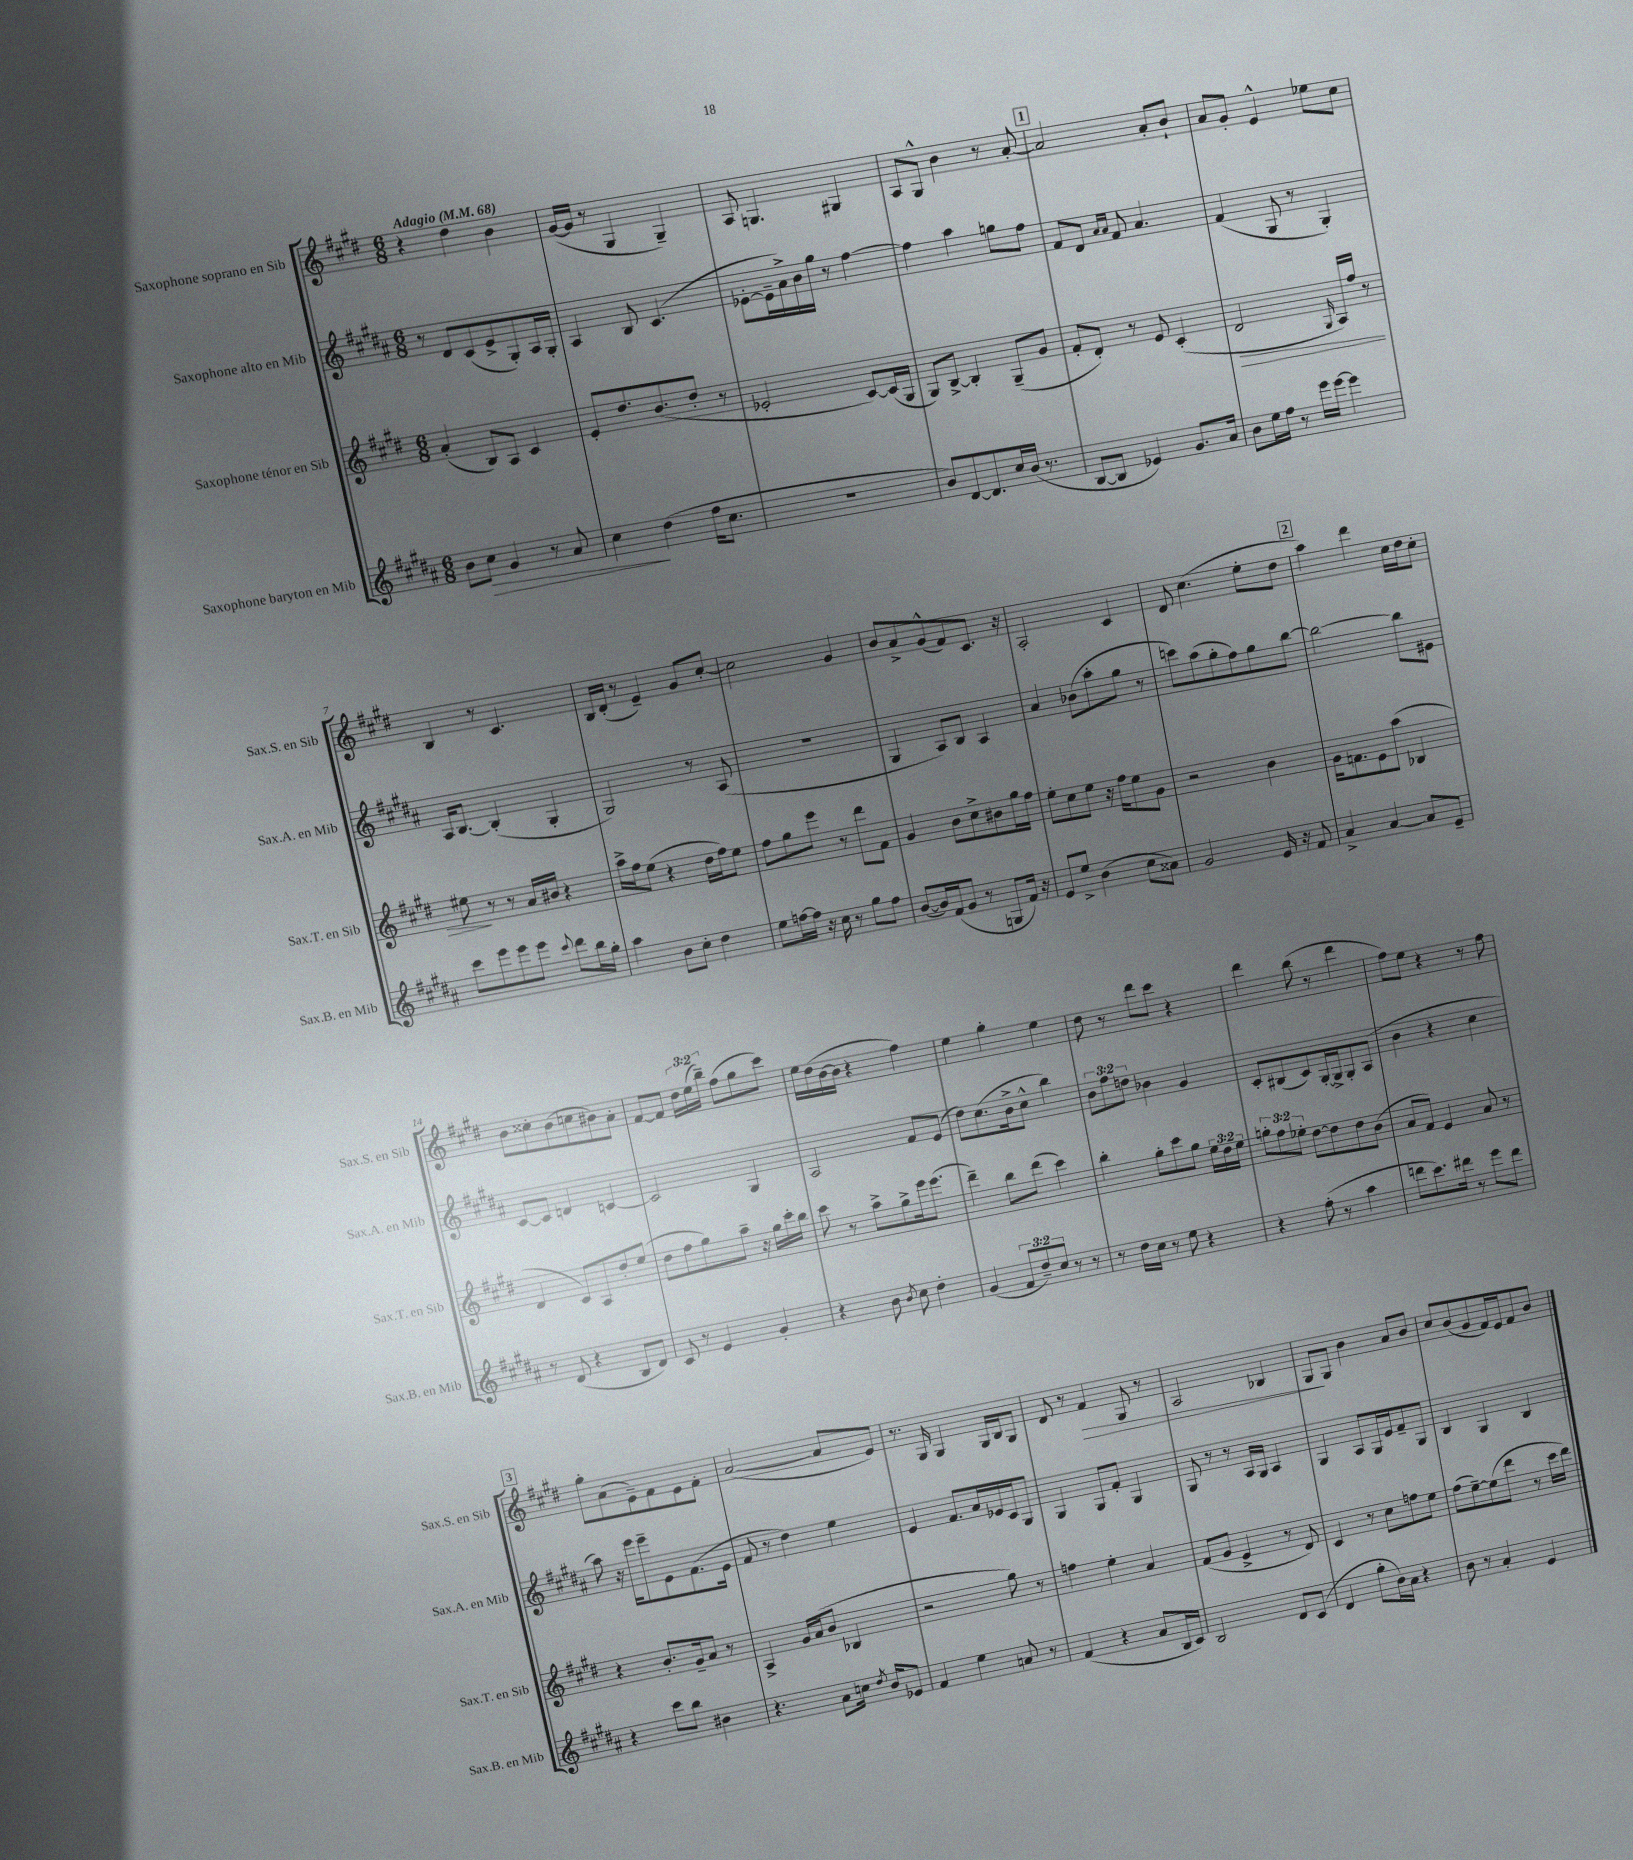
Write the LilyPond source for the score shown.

<<
\new StaffGroup <<
\new Staff = "s0" \with { instrumentName = "Saxophone soprano en Sib" shortInstrumentName = "Sax.S. en Sib" } {
    \clef treble \key e \major \numericTimeSignature \time 6/8 \override Staff.TupletNumber.text = #tuplet-number::calc-fraction-text \tempo "Adagio" 4 = 68
    \autoBeamOff r4 dis''4 b'4 |
    gis'16[~( gis'16] r8 gis4 gis4--) |
    a8 g4. gis4 |
    a8[ gis8]-^ b'4 r8 a'8~-. |
    \mark \markup { \box "1" } a'2 a'8[-. b'8]-! |
    a'8[ gis'8]-. e'4-^ ees''8[ cis''8] |
    b4 r8 cis'4. |
    b16[ dis'16]-.( r8 e'4--) gis'8[ cis''8]~-. |
    cis''2 gis'4 |
    b'8[ a'8-> gis'8-^( fis'8) cis'8.] r16 |
    a2-. cis'4 |
    dis'8 cis''4.( e''8[-. dis''8] |
    \mark \markup { \box "2" } a''4) dis'''4 cis''16[ dis''16 cis''8]-. |
    b'8[ cisis''8-. b'8( c''8 bis'8) a'8]-. |
    fis'8[~ fis'8] \tuplet 3/2 { dis''16[ e''16( b''16]--) } fis''8[( gis''8 cis'''8]) |
    e''16[ dis''16( b'16~ b'16] r4 fis''4) |
    e''4 gis''4-. e''4 |
    dis''8 r8 dis'''8[ cis'''8] r4 |
    dis'''4 b''8( r8 dis'''4 |
    fis''8[) e''8] r4 r8 fis''8 |
    \mark \markup { \box "3" } gis''8[-. a'8( e'8--) fis'8 e'8 fis'8]-. |
    a'2~( a'8[ e'8]) |
    r8. gis16 gis4 gis16[ b16 gis8] |
    dis'8 r8 fis'4\> gis8 r8 |
    a2 bes4 |
    gis8[\! gis8] b'4 a'8[ b'8] |
    cis''8[ b'8( gis'8 fis'16) e'16 fis'8 b'8] \bar "|." |
}
\new Staff = "s1" \with { instrumentName = "Saxophone alto en Mib" shortInstrumentName = "Sax.A. en Mib" } {
    \clef treble \key b \major \numericTimeSignature \time 6/8 \override Staff.TupletNumber.text = #tuplet-number::calc-fraction-text
    \autoBeamOff r8 dis'8[ cis'8( e'8-> gis8-.) ais16 gis16]-. |
    ais4 b8 cis'4.( |
    ees'8[~-. ees'16-- ais'16->) b'16 gis''16] r8 fis''4~ |
    fis''4 ais''4 g''8[ fis''8] |
    \mark \markup { \box "1" } fis'8[ dis'8] \grace { ais'16[ ais'16] } fis'8 ais'4. |
    fis'4( gis8 r8 gis4-.) |
    ais16[ b8.]~ b4-.( gis4-. |
    gis2) r8 ais8( |
    R2. |
    gis4 ais8[) b8] ais4 |
    ais'4 bes'8[( ais''8-. gis''8] r8 |
    c'''8[) ais''8( gis''8-. fis''8) gis''8 b''8]~ |
    \mark \markup { \box "2" } b''2~ b''8[ eis'8] |
    cis'8[~ cis'8] d'4 c'4~ |
    c'2 gis4 |
    ais2 fis'8[ e'8]( |
    dis''8[) cis''8.( b'16-> cis''8]-^ b''4) |
    \tuplet 3/2 { b'8[ fis''8 d''8] } bes'4 gis'4 |
    cis'8[-. bis8( cis'8) gis16~-. gis16-> gis8-. ais8]( |
    b'4 r4 cis''4 |
    \mark \markup { \box "3" } ais''8) r16 e'''16[ e'''8-- e'8 fis'8.( e'16] |
    fis'8 r8 dis''4) e''4 |
    e'4 fis'8.[ ais'16 ees'16 cis'16 gis8] |
    gis4 gis8[ fis'8]-. gis4 |
    gis8 r8 r8 ais16[ gis16] ais4 |
    gis4 ais8[ gis16 e'16 fis'8-- gis8] |
    b4 gis4 b4 \bar "|." |
}
\new Staff = "s2" \with { instrumentName = "Saxophone ténor en Sib" shortInstrumentName = "Sax.T. en Sib" } {
    \clef treble \key e \major \numericTimeSignature \time 6/8 \override Staff.TupletNumber.text = #tuplet-number::calc-fraction-text
    \autoBeamOff a'4-.( b8[) a8] cis'4 |
    e'8[-. dis''8. b'8.( dis''8]-. r8 |
    ees'2-. cis'8[~) cis'16( gis16] |
    gis8[) b8]~-> b4-. gis8[--( gis'8] |
    \mark \markup { \box "1" } fis'8[-. dis'8]-.) r8 e'8 cis'4-.( |
    dis'2\> \grace { gis16 } a16[) fis''16] r8 |
    eis''8\! r8 r8 a'16[ bis'16] r4 |
    a''16[-> fis''16 e''8]( r4 dis''16[ fis''16) e''8] |
    fis''8[ gis''8 e'''8] r8 dis'''8[ fis'8] |
    gis'4 b'8[ cis''8-> bis'8 gis''16 fis''16] |
    e''8[-. cis''8 e''8] r16 fis''16[ e''8 gis'8] |
    r2 b'4 |
    \mark \markup { \box "2" } gis'16[ f'8. e'8 a''8]( bes4 |
    dis'4 cis'8[) a8 dis''8-. e''8]( |
    dis''8[ fis''8 gis''8) a''8]-- r16 gis''16[ cis'''16-. b''16] |
    cis'''8 r8 a''8[-> gis''8-> e'''16 e'''8.]( |
    dis'''4--) b''8[ dis'''8]( cis'''4) |
    b''4-. gis''8[-. cis'''8 gis''8] \tuplet 3/2 { e''16[ dis''16 e''16] } |
    \tuplet 3/2 { g''8[-. fis''8 ees''8]-. } dis''8[~ dis''8 dis''8 b'8]( |
    a'8[ fis'8]) e'4 a'8 r8 |
    \mark \markup { \box "3" } r4 b'8.[-. gis'16-- a'8] r8 |
    a4-> gis'16[ a'16( b'8] bes4 |
    r2 gis''8) r8 |
    f''4 e''4-. a'4 |
    fis'8[( gis'8] e'4-> r8 dis'8) |
    cis'4 r8 cis''8[ f''8 e''8] |
    fis''8[( e''8~--) e''8( dis'''8] r8 cis'''16[ dis'''16]) \bar "|." |
}
\new Staff = "s3" \with { instrumentName = "Saxophone baryton en Mib" shortInstrumentName = "Sax.B. en Mib" } {
    \clef treble \key b \major \numericTimeSignature \time 6/8 \override Staff.TupletNumber.text = #tuplet-number::calc-fraction-text
    \autoBeamOff b'8[ cis''8]\> gis'4 r8 ais'8 |
    cis''4\! dis''4( fis''16[ cis''8.] |
    R2. |
    b'8[) dis'8~ dis'8. cis''16 b'16]( r8. |
    \mark \markup { \box "1" } b8[~ b8] ees'4) gis'8.[ ais'16] |
    b'8[ e''16 fis''16] r8 e'''16[ e'''16]~ e'''4 |
    cis'''8[ e'''8 e'''8 e'''8] \appoggiatura { cis'''8 } dis'''8[ b''16 gis''16]-. |
    ais''4 b'8[ cis''8]-. dis''4 |
    e''8[ f''16~ f''16] r16 cis''16 r8 gis''8[ f''8] |
    b'8[~( b'16) fis'16( gis'8] r8 g8[ fis'16]) r16 |
    e'8[ e''8]-> b'4( cis''8[ aisis'8]) |
    gis'2 e'16 r16 fis'8 |
    \mark \markup { \box "2" } ais'4-> ais'4~ ais'8[ e'8]-- |
    r8 dis'8( r4 b8[ dis'8]) |
    cis'8 r8 e'4 gis'4-. |
    r4 b'8 \acciaccatura { b'8 } cis''8 dis''4-. |
    gis'4( \tuplet 3/2 { fis'8[ dis''8--) cis''8] } r8 r8 |
    r8 dis''16[ cis''16] r8 e''8 r4 |
    r4 fis''8-.( r8 ais''4 |
    d'''8[ cis'''8.) dis'''16] r8 e'''8[ dis'''8] |
    \mark \markup { \box "3" } r4 cis'''8[ b''8] bis'4 |
    r4. ais'8[ c''16] \acciaccatura { dis''8 } b'16[ ees'8] |
    fis'4 e''4 a'8 r8 |
    fis'4( r4 ais'8[ b16 cis'16]) |
    b2 dis'8[ cis'8]( |
    dis'4 gis''8[-. b'16) ais'16] r4 |
    b'8 r8 ais'4-. e'4 \bar "|." |
}
>>
>>
